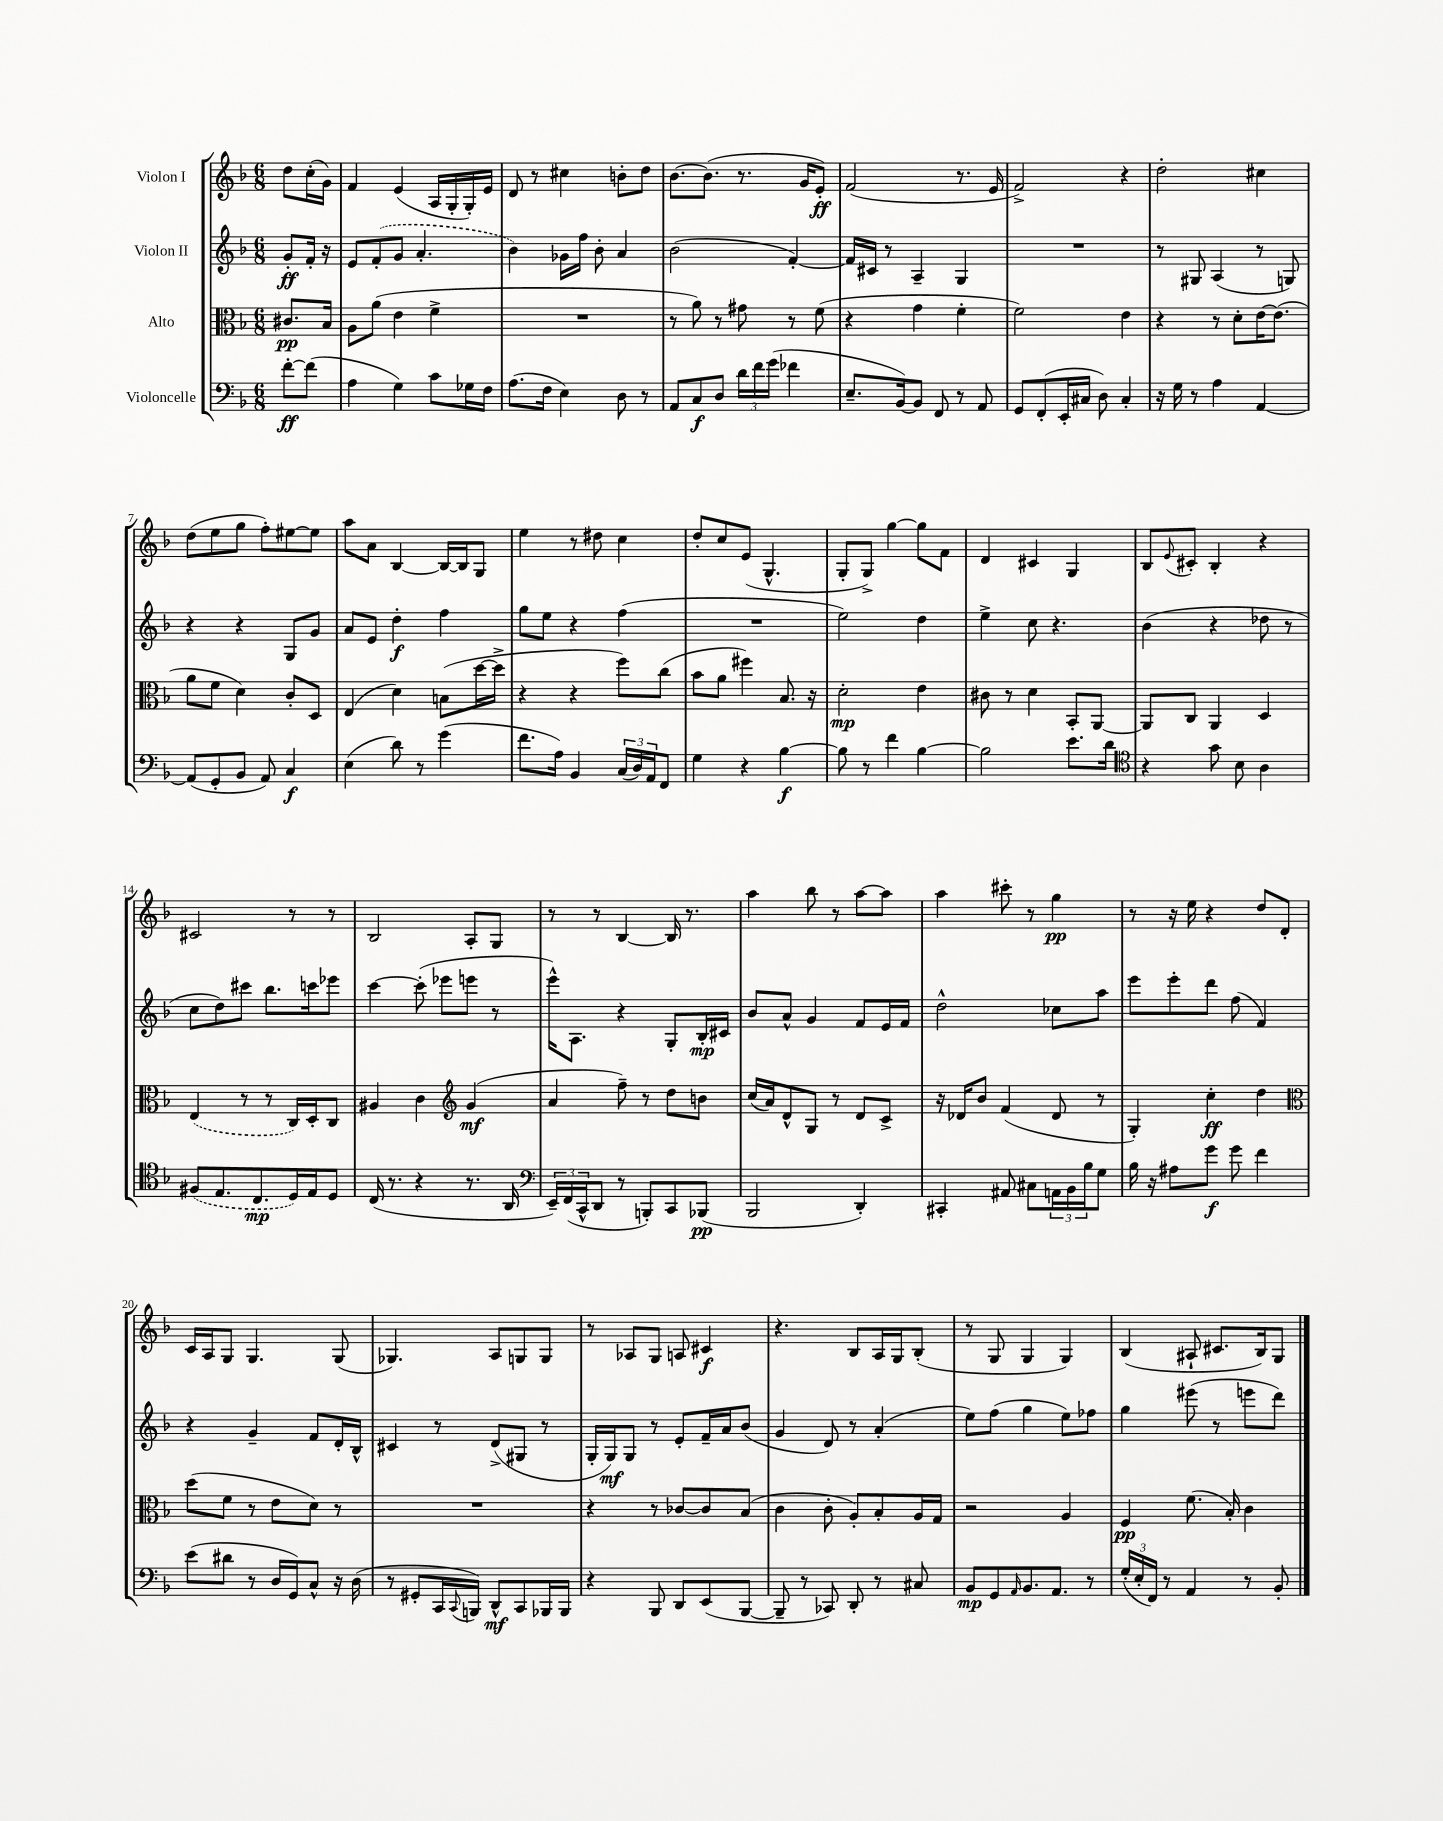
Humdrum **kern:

**kern	**kern	**kern	**kern
*staff4	*staff3	*staff2	*staff1
*clefF4	*clefC3	*clefG2	*clefG2
*k[b-]	*k[b-]	*k[b-]	*k[b-]
*M6/8	*M6/8	*M6/8	*M6/8
[8f'\L	8.c#/L	8g'/L	8dd\L
(8f\]J	.	16f'/Jk	(16cc'\L
.	16B-/Jk	16r	16g\JJ)
=	=	=	=
4A\	8A\L	8e/L	4f/
.	(8a\J	(8f'/	.
4G\)	4e\	8g/J	(4e/
.	.	4.a'/	.
8c\L	4f^\	.	16A/LL
.	.	.	16G'/
16G-\L	.	.	16G'/)
16F\JJ	.	.	16e/JJ
=	=	=	=
(8.A\L	2.r	4b-\)	8d/
.	.	.	8r
16F\Jk	.	.	.
4E\)	.	16g-\LL	4cc#\
.	.	16ff\JJ	.
.	.	8b-'\	.
8D\	.	4a/	8b'\L
8r	.	.	8dd\J
=	=	=	=
8AA/L	8r	(2b-\	[8.b-\L
8C/	8a\)	.	.
.	.	.	(8.b-\]J
8D/J	8r	.	.
24d\LL	8g#\	.	8.r
24f\	.	.	.
(24g\JJ	.	.	.
4f-\	8r	[4f'/)	.
.	.	.	16g/LK
.	(8f\	.	8e'/J)
=	=	=	=
8.E~/L	4r	16f/]LL	(2f/
.	.	16c#/JJ	.
.	.	8r	.
[16BB-/k)	.	.	.
8BB-/]J	4g\	4A~/	.
8FF/	.	.	.
8r	4f'\	4G/	8.r
8AA/	.	.	.
.	.	.	16e/
=	=	=	=
8GG/L	2f\)	2.r	2f^/)
(8FF'/	.	.	.
16EE'/L	.	.	.
16C#/JJ	.	.	.
8D\)	.	.	.
4C#'/	4e\	.	4r
=	=	=	=
16r	4r	8r	2dd'\
16G\	.	.	.
8r	.	8G#/	.
4A\	8r	(4A/	.
.	8d'\L	.	.
[4AA/	[16e\K	8r	4cc#\
.	(8.e\]J	.	.
.	.	8G/)	.
=	=	=	=
(8AA/]L	8a\L	4r	(8dd\L
8GG'/	8f\J	.	8ee\
8BB-/J	4d\)	4r	8gg\J
8AA/)	.	.	8ff'\L)
4C/	8c'/L	8G/L	[8ee#\
.	8D/J	8g/J	8ee#\]J
=	=	=	=
(4E\	(4E/	8a/L	8aa\L
.	.	8e/J	8a\J
8d\)	4d\)	4dd'\	[4B-/
8r	.	.	.
(4g\	(8B\L	4ff\	16B-/_LL
.	.	.	16B-/]J
.	[16dd\L	.	8G/J
.	16dd^\]JJ	.	.
=	=	=	=
8.f\L	4r	8gg\L	4ee\
.	.	8ee\J	.
16A\Jk)	.	.	.
4BB-/	4r	4r	8r
.	.	.	8dd#\
(24C/LL	8ff\L)	(4ff\	4cc\
24D/)	.	.	.
24AA/J	.	.	.
8FF/J	(8cc\J	.	.
=	=	=	=
4G\	8b-\L	2.r	8dd'/L
.	8a\J	.	8cc/
4r	4ff#\)	.	(8e/J
.	.	.	4.G^^/
[4B-\	8.B-/	.	.
.	16r	.	.
=	=	=	=
8B-\]	2d'\	2ee\)	8G'/L
8r	.	.	8G^/J)
4f\	.	.	[4gg\
[4B-\	4e\	4dd\	8gg\]L
.	.	.	8f\J
=	=	=	=
2B-\]	8c#\	4ee^\	4d/
.	8r	.	.
.	4d\	8cc\	4c#/
.	.	4.r	.
8.e\L	8BB-'/L	.	4G/
.	[8AA/J	.	.
16d\Jk	.	.	.
=	=	=	=
*clefC4	*	*	*
4r	8AA/]L	(4b-\	8B-/L
.	.	.	8qqe/
.	8C/J	.	8c#'/J
8g\	4AA/	4r	4B-'/
8B-\	.	.	.
4A\	4D/	8dd-\	4r
.	.	8r	.
=	=	=	=
(8F#/L	(4E/	8cc\L	2c#/
8.E/	.	8dd\)	.
.	8r	8ccc#\J	.
8.C/	.	.	.
.	8r	8.bb-\L	.
16D/L)	16C/LL)	.	8r
16E/J	16D'/J	16ccc\k	.
8D/J	8C/J	8eee-\J	8r
=	=	=	=
(16C/	4A#/	[4ccc\	2B-/
8.r	.	.	.
4r	4c\	(8ccc'\]	.
.	.	8eee-\L	.
*	*clefG2	*	*
8.r	(4g/	8eee\J	8A'/L
.	.	8r	8G/J
16AA/	.	.	.
=	=	=	=
*clefF4	*	*	*
24EE~/LL)	4a/	16eee^^\LK)	8r
(24FF/	.	.	.
.	.	8.A\J	.
24CC^^/J	.	.	.
8DD/J	.	.	8r
8r	8ff~\)	4r	[4B-/
8BBB'/L)	8r	.	.
8CC/	8dd\L	8G'/L	16B-/]
.	.	.	8.r
(8BBB-/J	8b\J	16B-'/L	.
.	.	16c#/JJ	.
=	=	=	=
2BBB-/	(16cc/LL	8b-/L	4aa\
.	16a/J)	.	.
.	8d^^/	8a^^/J	.
.	8G/J	4g/	8bb-\
.	8r	.	8r
4DD'/)	8d/L	8f/L	[8aa\L
.	8c^/J	16e/L	8aa\]J
.	.	16f/JJ	.
=	=	=	=
4CC#'/	16r	2dd^^\	4aa\
.	16d-/LK	.	.
.	8b-/J	.	.
8AA#/	(4f/	.	8ccc#'\
8C#\L	.	.	8r
24AA\L	8d-/	8cc-\L	4gg\
24BB-\	.	.	.
24B-\J	.	.	.
8G\J	8r	8aa\J	.
=	=	=	=
16B-\	4G'/)	8eee\L	8r
16r	.	.	.
8A#\L	.	8eee'\	16r
.	.	.	16ee\
8g\J	4cc'\	8ddd\J	4r
8g\	.	(8ff\	.
4f\	4dd\	4f/)	8dd/L
.	.	.	8d'/J
=	=	=	=
*	*clefC3	*	*
(8e\L	(8dd\L	4r	16c/LL
.	.	.	16A/J
8d#\J	8f\J	.	8G/J
8r	8r	4g~/	4.G/
16D/LL	8e\L	.	.
16GG/J)	.	.	.
8C^^/J	8d\J)	8f/L	.
16r	8r	16d'/L	(8G/
(16D\	.	16B-^^/JJ	.
=	=	=	=
8r	2.r	4c#/	4.G-/)
8GG#'/L	.	.	.
16CC/L	.	8r	.
8qqCC/	.	.	.
16BBB/JJ)	.	.	.
8DD^^/L	.	(8d^/L	8A/L
8CC/	.	8G#/J	8G/
16BBB-/L	.	8r	8G/J
16BBB-/JJ	.	.	.
=	=	=	=
4r	4r	16G'/LL	8r
.	.	16G/J)	.
.	.	8G/J	8A-/L
8BBB-/	8r	8r	8G/J
8DD/L	[8c-/L	8e'/L	8A/
(8EE/	8c-/]	16f~/L	4c#/
.	.	16a/J	.
[8BBB-/J	(8B-/J	(8b-/J	.
=	=	=	=
8BBB-~/]	4c\	4g/	4.r
8r	.	.	.
8CC-/)	8c'\	8d/)	.
8DD'/	8A'/L)	8r	8B-/L
8r	8B-'/	(4a'/	16A/L
.	.	.	16G/J
8C#/	16A/L	.	(8B-'/J
.	16G/JJ	.	.
=	=	=	=
8BB-/L	2r	8ee\L)	8r
8GG/	.	(8ff\J	8G/
16qqAA/	.	.	.
8.BB-/	.	4gg\	4G/
8.AA/J	.	.	.
.	4A/	8ee\L)	4G/)
8r	.	8ff-\J	.
=	=	=	=
(24G'/LL	4F/	4gg\	(4B-/
24E'/	.	.	.
24FF/JJ)	.	.	.
8r	.	.	.
4AA/	(8.f\	(8eee#\	8A#`/
.	.	8r	8.c#/L
.	16B-'/)	.	.
8r	4c\	8eee\L	.
.	.	.	16B-/k)
8BB-'/	.	8ddd\J)	8G/J
==	==	==	==
*-	*-	*-	*-
